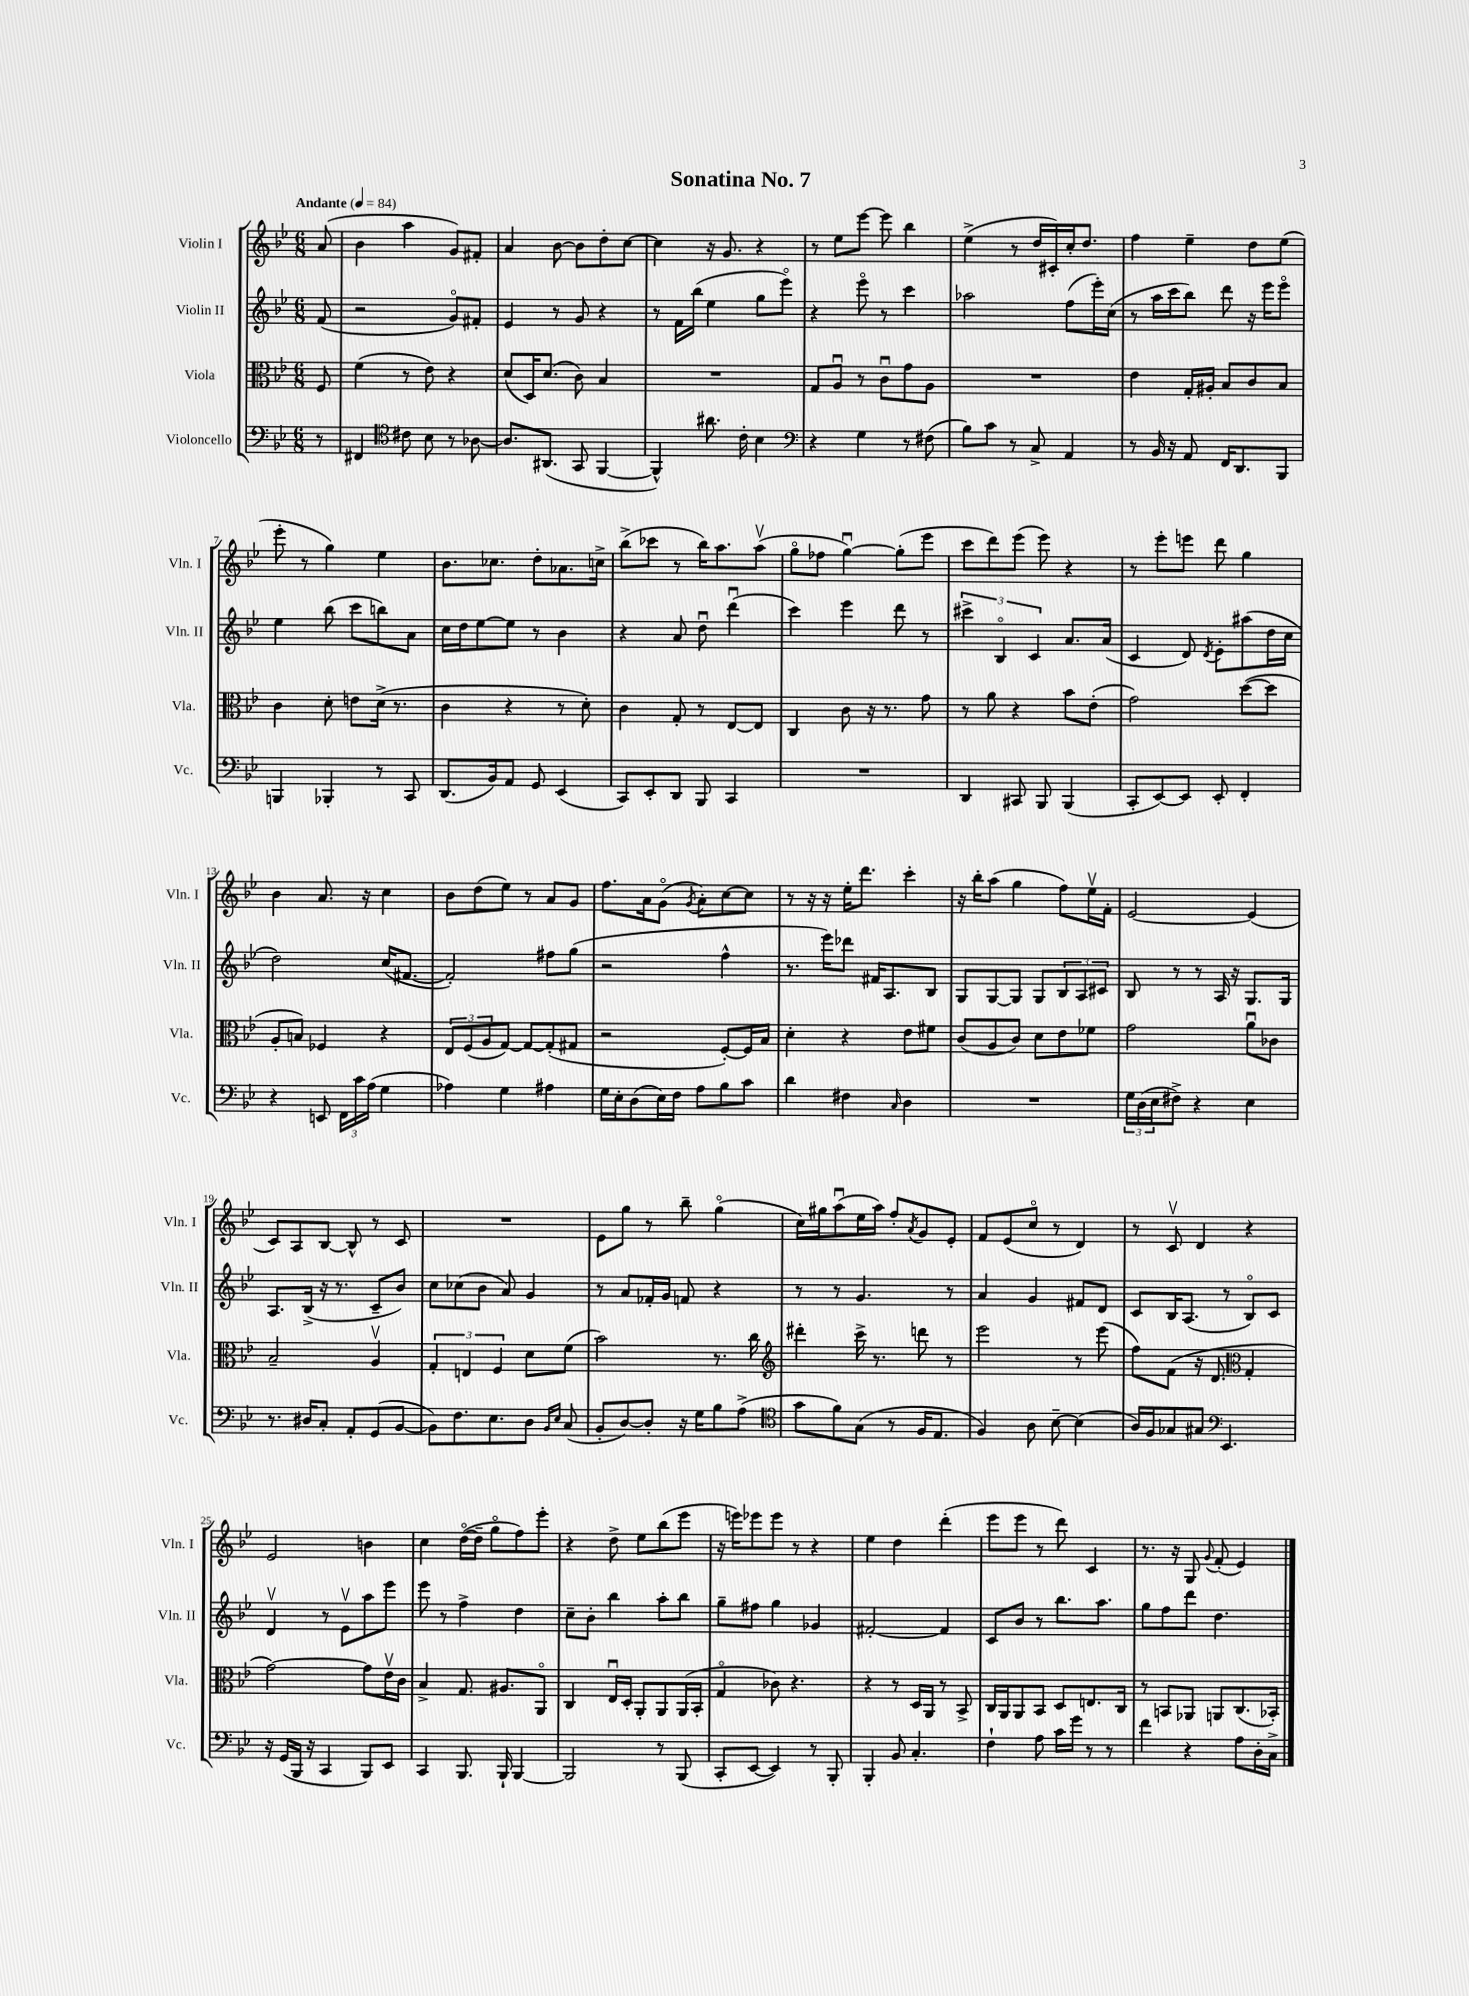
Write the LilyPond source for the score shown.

\header { title = "Sonatina No. 7" }
<<
\new StaffGroup <<
\new Staff = "s0" \with { instrumentName = "Violin I" shortInstrumentName = "Vln. I" } {
    \clef treble \key bes \major \numericTimeSignature \time 6/8 \partial 8 \tempo "Andante" 4 = 84
    a'8( |
    bes'4 a''4 g'8) fis'8-. |
    a'4 bes'8~ bes'8 d''8-. c''8~ |
    c''4 r16 g'8. r4 |
    r8 ees''8 ees'''8~ ees'''8 bes''4 |
    ees''4->( r8 d''16 cis'16-.) c''16-. d''8. |
    f''4 ees''4-- d''8 ees''8( |
    ees'''8-. r8 g''4) ees''4 |
    bes'8. ces''8. d''8-. aes'8. c''16-> |
    bes''8->( ces'''8 r8 bes''16) a''8. a''8\upbow( |
    g''8\flageolet fes''8 g''4~\downbow) g''8-.( ees'''8 |
    c'''8 d'''8) ees'''8( ees'''8) r4 |
    r8 ees'''8-. e'''8 d'''8 g''4 |
    bes'4 a'8. r16 c''4 |
    bes'8 d''8( ees''8) r8 a'8 g'8 |
    f''8. a'16 g'8\flageolet( \acciaccatura { g'8 } a'8-.) c''8~ c''8 |
    r8 r16 r16 ees''16-. d'''8. c'''4-. |
    r16 bes''16-. a''8( g''4 f''8) ees''16\upbow f'16-. |
    ees'2~ ees'4( |
    c'8) a8 bes8~ bes8-^ r8 c'8 |
    R2. |
    ees'8 g''8 r8 bes''8-- g''4\flageolet( |
    c''16) gis''16 a''8\downbow( ees''16 a''16) f''8-. \acciaccatura { a'8 } g'8 ees'8-. |
    f'8 ees'8( c''8\flageolet r8 d'4) |
    r8 c'8\upbow d'4 r4 |
    ees'2 b'4 |
    c''4 d''16~\flageolet( d''16-- g''8\flageolet f''8) ees'''8-. |
    r4 d''8-> ees''8 bes''8( ees'''8 |
    r16 e'''16) ees'''8 ees'''8 r8 r4 |
    ees''4 d''4 d'''4-.( |
    ees'''8 ees'''8 r8 d'''8) c'4 |
    r8. r16 g8 \appoggiatura { g'8 } f'8-.( ees'4) \bar "|." |
}
\new Staff = "s1" \with { instrumentName = "Violin II" shortInstrumentName = "Vln. II" } {
    \clef treble \key bes \major \numericTimeSignature \time 6/8 \partial 8
    f'8( |
    r2 g'8\flageolet) fis'8-. |
    ees'4 r8 g'8 r4 |
    r8 f'16 bes''16( ees''4 g''8 ees'''8\flageolet) |
    r4 ees'''8\flageolet r8 c'''4 |
    aes''2 f''8( ees'''16-.) c''16( |
    r8 a''16 c'''16 bes''8) d'''8 r16 ees'''16 ees'''8\flageolet |
    ees''4 bes''8( c'''8 b''8) a'8 |
    c''16 d''16 ees''8~ ees''8 r8 bes'4 |
    r4 a'8 d''8\downbow d'''4\downbow( |
    c'''4) ees'''4 d'''8 r8 |
    \tuplet 3/2 { cis'''4-> bes4\flageolet c'4 } a'8. a'16( |
    c'4 d'8) \acciaccatura { d'8 } ees'8-. ais''8( d''16 c''16 |
    d''2) c''16( fis'8.~ |
    fis'2-.) fis''8 g''8( |
    r2 f''4-^ |
    r8. ees'''16) des'''8 fis'16 a8. bes8 |
    g8 g8~ g8 g8 \tuplet 3/2 { bes8 a8 cis'8 } |
    bes8 r8 r8 a16 r16 g8. g16 |
    a8. bes16->( r16 r8. c'8-- bes'8) |
    c''8 ces''8( bes'8 a'8) g'4 |
    r8 a'8 fes'16-. g'16 f'8 r4 |
    r8 r8 g'4. r8 |
    a'4 g'4 fis'8 d'8 |
    c'8 bes16 a8.( r8 bes8\flageolet) c'8 |
    d'4\upbow r8 ees'8\upbow a''8 ees'''8 |
    ees'''8 r8 f''4-> d''4 |
    c''8-- bes'8-. bes''4 a''8-. bes''8 |
    g''8-- fis''8 g''4 ges'4 |
    fis'2~-. fis'4 |
    c'8 bes'8 r8 bes''8. a''8. |
    g''8 f''8 d'''8 d''4. \bar "|." |
}
\new Staff = "s2" \with { instrumentName = "Viola" shortInstrumentName = "Vla." } {
    \clef alto \key bes \major \numericTimeSignature \time 6/8 \partial 8
    f8 |
    f'4( r8 ees'8) r4 |
    d'8( d16) d'8.( c'8) bes4 |
    R2. |
    g8 a8\downbow r8 c'8\downbow g'8 a8 |
    R2. |
    ees'4 g16-. ais16-. bes8 c'8 bes8 |
    c'4 d'8-. e'8 d'16->( r8. |
    c'4 r4 r8 d'8-.) |
    c'4 g8-. r8 ees8~ ees8 |
    c4 c'8 r16 r8. g'8 |
    r8 a'8 r4 bes'8 ees'8-.( |
    g'2) d''8~( d''8 |
    a8-. b8) fes4 r4 |
    \tuplet 3/2 { ees8 f8( a8 } g8~) g8~ g8-.( gis8 |
    r2 f8~-.) f16 bes16 |
    d'4-. r4 ees'8 fis'8 |
    c'8( a8 c'8) d'8 ees'8 fes'8 |
    g'2 a'8\downbow ces'8 |
    bes2-- a4\upbow |
    \tuplet 3/2 { g4-. e4 f4 } d'8 f'8( |
    bes'2) r8. c''16 |
    \clef treble dis'''4-. c'''16-> r8. d'''8 r8 |
    ees'''2 r8 ees'''8( |
    f''8) f'8( r16 d'8. \clef alto g4-. |
    g'2~) g'8 ees'16\upbow c'16 |
    bes4-> g8. ais8. a,8\flageolet |
    c4 ees16\downbow d16-. a,8-. a,8 a,16( bes,16-. |
    g4\flageolet ces'8) r4. |
    r4 r8 d16 a,16 r8 bes,8-> |
    c16 a,16 a,8 bes,8 d8 e8. c16 |
    r8 b,8 aes,8 a,8 c8.( bes,16-.) \bar "|." |
}
\new Staff = "s3" \with { instrumentName = "Violoncello" shortInstrumentName = "Vc." } {
    \clef bass \key bes \major \numericTimeSignature \time 6/8 \partial 8
    r8 |
    fis,4 \clef tenor cis'8 bes8 r8 aes8~ |
    aes8. ais,8.( g,8 f,4~ |
    f,4-^) ais'8. c'16-. bes4 |
    \clef bass r4 g4 r8 fis8( |
    bes8) c'8 r8 c8-> a,4 |
    r8 bes,16 r16 a,8 f,16 d,8. bes,,8 |
    b,,4 bes,,4-. r8 c,8 |
    d,8.( bes,16) a,8 g,8 ees,4( |
    c,8) ees,8-. d,8 bes,,8 c,4 |
    R2. |
    d,4 cis,8 bes,,8 bes,,4( |
    c,8-. ees,8~) ees,8 ees,8-. f,4-. |
    r4 e,8 \tuplet 3/2 { f,16 c'16 a16( } g4 |
    aes4) g4 ais4 |
    g16 ees16-. d8( ees16) f16 a8 bes8 c'8 |
    d'4 fis4 \grace { c16 } d4 |
    R2. |
    \tuplet 3/2 { g16 d16( ees16 } fis8->) r4 ees4 |
    r8. dis16 c8-. a,8-. g,8( bes,8~ |
    bes,8) f8. ees8. d8 \grace { bes,16 ees16 } c8( |
    bes,8-. d8~) d8-. r16 g16 bes8 a8->( |
    \clef tenor g'8 f'8) g8( r8 f16 ees8. |
    f4) a8 bes8~-- bes4( |
    a16) f16 ges8 gis8 \clef bass ees,4. |
    r16 g,16( bes,,16 r16 c,4 bes,,8) ees,8 |
    c,4 bes,,8. bes,,16-! bes,,4~ |
    bes,,2 r8 bes,,8( |
    c,8-. ees,8~ ees,4) r8 bes,,8-. |
    bes,,4-. bes,8 c4.-. |
    f4-! a8 c'16 g'16 r8 r8 |
    f'4 r4 a8 d16-. c16-> \bar "|." |
}
>>
>>
